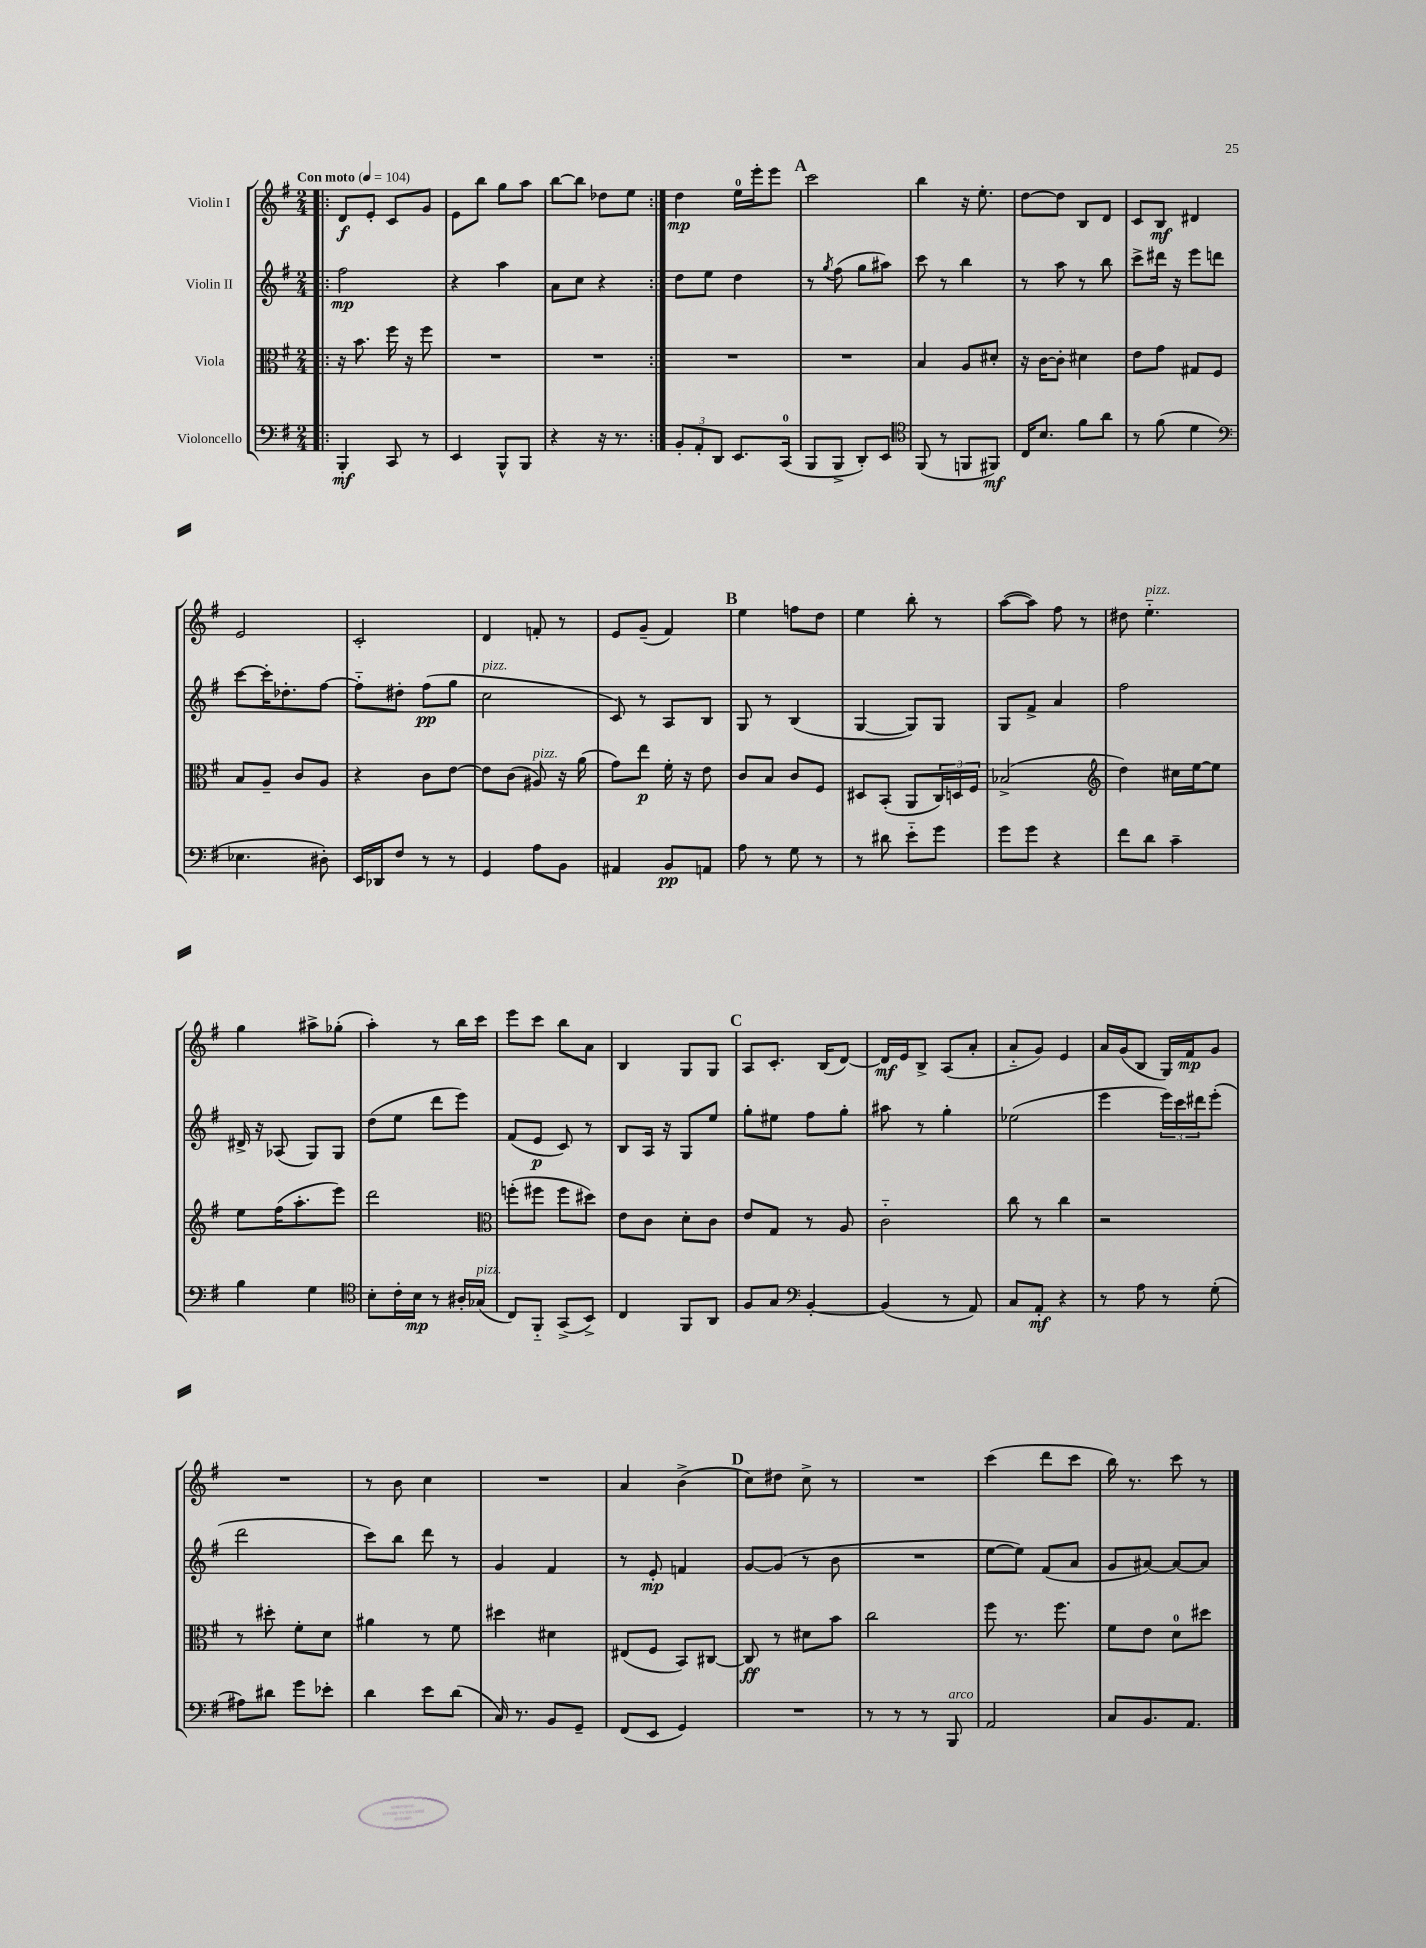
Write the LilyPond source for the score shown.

<<
\new StaffGroup <<
\new Staff = "s0" \with { instrumentName = "Violin I" } {
    \clef treble \key g \major \numericTimeSignature \time 2/4 \tempo "Con moto" 4 = 104
    \repeat volta 2 { \bar ".|:" d'8\f e'8-. c'8 g'8 |
    e'8 b''8 g''8 a''8 |
    b''8~ b''8 des''8 e''8 | }
    d''4\mp e''16-0 e'''16-. e'''8 |
    \mark \markup { \bold "A" } c'''2 |
    b''4 r16 e''8.-. |
    d''8~ d''8 b8 d'8 |
    c'8 b8\mf dis'4 |
    e'2 |
    c'2-. |
    d'4 f'8-. r8 |
    e'8 g'8--( fis'4) |
    \mark \markup { \bold "B" } e''4 f''8 d''8 |
    e''4 b''8-. r8 |
    a''8~( a''8) fis''8 r8 |
    dis''8 e''4.-_^\markup { \italic "pizz." } |
    g''4 ais''8-> ges''8-.( |
    a''4-.) r8 b''16 c'''16 |
    e'''8 c'''8 b''8 a'8 |
    b4 g8 g8 |
    \mark \markup { \bold "C" } a8 c'8.-. b16( d'8~) |
    d'16\mf e'16 b8-> a8( a'8-. |
    a'8-_ g'8) e'4 |
    a'16 g'16( b8 g16) fis'16\mp g'8 |
    R2 |
    r8 b'8 c''4 |
    R2 |
    a'4 b'4->( |
    \mark \markup { \bold "D" } c''8) dis''8 c''8-> r8 |
    R2 |
    c'''4( d'''8 c'''8 |
    b''16) r8. c'''8 r8 \bar "|." |
}
\new Staff = "s1" \with { instrumentName = "Violin II" } {
    \clef treble \key g \major \numericTimeSignature \time 2/4
    \repeat volta 2 { \bar ".|:" fis''2\mp |
    r4 a''4 |
    a'8 c''8 r4 | }
    d''8 e''8 d''4 |
    \mark \markup { \bold "A" } r8 \acciaccatura { g''8 } fis''8( g''8 ais''8) |
    c'''8 r8 b''4 |
    r8 a''8 r8 b''8 |
    c'''8-> dis'''16 r16 e'''8 d'''8 |
    c'''8~ c'''16-. des''8.-. fis''8~ |
    fis''8-_ dis''8-. fis''8\pp( g''8 |
    c''2^\markup { \italic "pizz." } |
    c'8) r8 a8 b8 |
    \mark \markup { \bold "B" } g8 r8 b4( |
    g4~ g8) g8 |
    g8 fis'8-> a'4 |
    fis''2 |
    dis'16-> r16 aes8( g8) g8 |
    d''8( e''8 d'''8 e'''8) |
    fis'8( e'8\p c'8) r8 |
    b8 a16 r16 g8 e''8 |
    \mark \markup { \bold "C" } g''8-. eis''8 fis''8 g''8-. |
    ais''8 r8 g''4-. |
    ees''2( |
    e'''4 \tuplet 3/2 { e'''16) c'''16 dis'''16 } e'''8-.( |
    d'''2 |
    c'''8) b''8 d'''8 r8 |
    g'4 fis'4 |
    r8 e'8-.\mp f'4 |
    \mark \markup { \bold "D" } g'8~ g'8( r8 b'8 |
    R2 |
    e''8~ e''8) fis'8( a'8 |
    g'8 ais'8~) ais'8~ ais'8 \bar "|." |
}
\new Staff = "s2" \with { instrumentName = "Viola" } {
    \clef alto \key g \major \numericTimeSignature \time 2/4
    \repeat volta 2 { \bar ".|:" r16 b'8. fis''16 r16 fis''8 |
    R2 |
    R2 | }
    R2 |
    \mark \markup { \bold "A" } R2 |
    b4 a8 dis'8-. |
    r16 c'16~ c'8-. dis'4 |
    e'8 g'8 gis8 fis8 |
    b8 a8-- c'8 a8 |
    r4 c'8 e'8~ |
    e'8 c'8( ais8^\markup { \italic "pizz." }) r16 a'16( |
    g'8) e''8\p fis'16-. r16 e'8 |
    \mark \markup { \bold "B" } c'8 b8 c'8 fis8 |
    dis8 b,8-.( a,8 \tuplet 3/2 { c16) d16 fis16 } |
    bes2->( |
    \clef treble d''4) cis''16 e''16~ e''8 |
    e''8 fis''16( a''8.-. e'''8) |
    d'''2 |
    \clef alto f''8-.( fis''8 fis''8 dis''8) |
    e'8 c'8 d'8-. c'8 |
    \mark \markup { \bold "C" } e'8 g8 r8 a8 |
    c'2-_ |
    c''8 r8 c''4 |
    r2 |
    r8 dis''8-. fis'8-. d'8 |
    ais'4 r8 fis'8 |
    dis''4 dis'4 |
    eis8( fis8 b,8) cis8~ |
    \mark \markup { \bold "D" } cis8\ff r8 dis'8 b'8 |
    c''2 |
    fis''8 r8. fis''8. |
    fis'8 e'8 d'8-0 dis''8 \bar "|." |
}
\new Staff = "s3" \with { instrumentName = "Violoncello" } {
    \clef bass \key g \major \numericTimeSignature \time 2/4
    \repeat volta 2 { \bar ".|:" b,,4-.\mf c,8 r8 |
    e,4 b,,8-^ b,,8 |
    r4 r16 r8. | }
    \tuplet 3/2 { b,8-. a,8-. d,8 } e,8. c,16-0( |
    \mark \markup { \bold "A" } b,,8 b,,8-> d,8-.) e,8 |
    \clef tenor fis,8( r8 f,8 fis,8\mf) |
    c16 b8. fis'8 a'8 |
    r8 fis'8( d'4 |
    \clef bass ees4. dis8-.) |
    e,16 des,16 fis8 r8 r8 |
    g,4 a8 b,8 |
    ais,4 b,8\pp a,8 |
    \mark \markup { \bold "B" } a8 r8 g8 r8 |
    r8 dis'8 e'8-_ g'8 |
    g'8 g'8 r4 |
    fis'8 d'8 c'4-- |
    b4 g4 |
    \clef tenor b8-. c'16-. b16\mp r8 ais16-. ges16^\markup { \italic "pizz." }( |
    c8) fis,8-_ g,8->( b,8->) |
    c4 fis,8 a,8 |
    \mark \markup { \bold "C" } fis8 g8 \clef bass b,4~-. |
    b,4( r8 a,8) |
    c8 a,8-.\mf r4 |
    r8 a8 r8 g8-.( |
    ais8) dis'8 g'8 ees'8-. |
    d'4 e'8 d'8( |
    c16) r8. b,8 g,8-- |
    fis,8( e,8 g,4) |
    \mark \markup { \bold "D" } R2 |
    r8 r8 r8 b,,8^\markup { \italic "arco" } |
    a,2 |
    c8 b,8. a,8. \bar "|." |
}
>>
>>
\layout { \context { \Score \remove "Bar_number_engraver" } }
